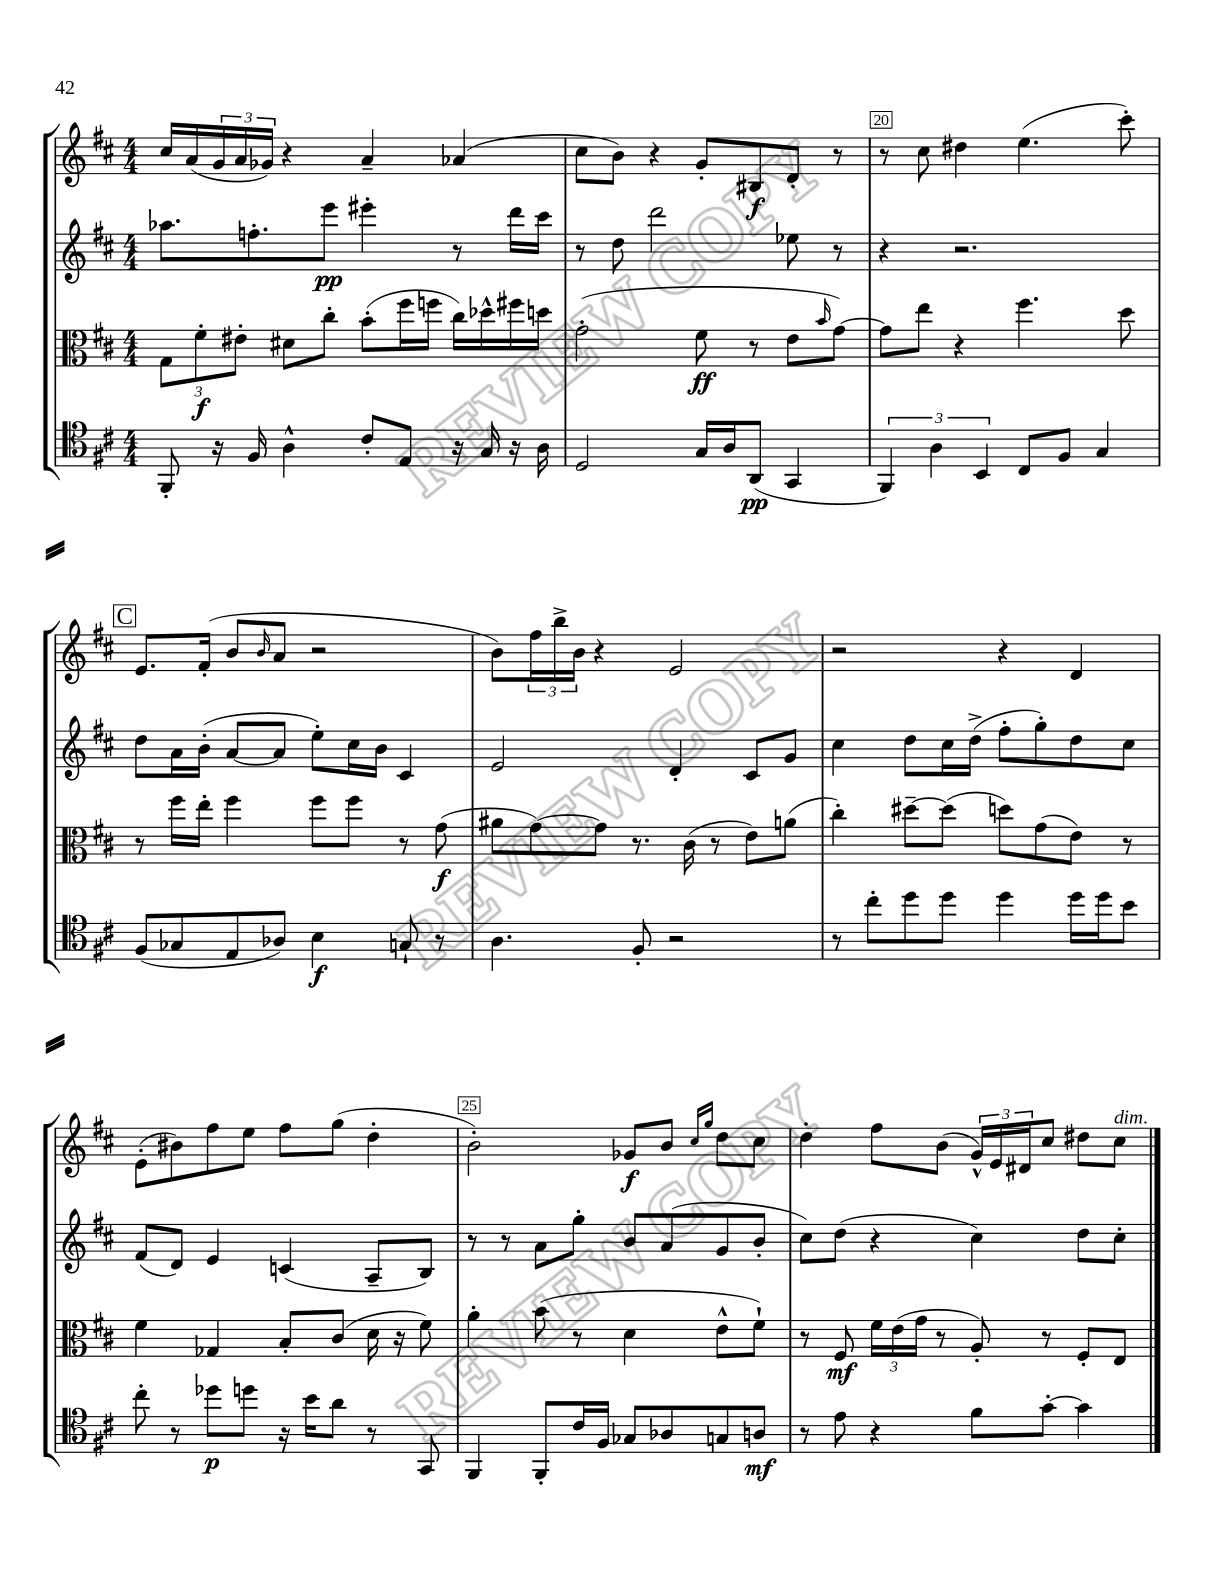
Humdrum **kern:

**kern	**kern	**kern	**kern
*staff4	*staff3	*staff2	*staff1
*clefC4	*clefC3	*clefG2	*clefG2
*k[f#c#]	*k[f#c#]	*k[f#c#]	*k[f#c#]
*M4/4	*M4/4	*M4/4	*M4/4
8FF#'/	12G\L	8.aa-\L	16cc#/LL
.	.	.	(16a/
.	12f#'\	.	.
16r	.	.	24g/
.	12e#'\J	.	24a/
16F#/	.	8.ff'\	.
.	.	.	24g-/JJ)
4A^^\	8d#\L	.	4r
.	8cc#'\J	8eee\J	.
8c#'/L	(8b'\L	4eee#'\	4a~/
8E/J	16ff#\L	.	.
.	16ff\JJ	.	.
16r	16cc#\LL)	8r	(4a-/
16G/	16dd-^^\	.	.
16r	16ff#\	16ddd\LL	.
16A\	16dd\JJ	16ccc#\JJ	.
=	=	=	=
2D/	(2g'\	8r	8cc#\L
.	.	8dd\	8b\J)
.	.	2ddd\	4r
16G/LL	8f#\	.	8g'/L
16A/J	.	.	.
(8AA/J	8r	.	8B#/
4GG/	8e\L	8ee-\	8d'/J
.	16qqb/	.	.
.	[8g\J)	8r	8r
=	=	=	=
6FF#/)	8g\]L	4r	8r
.	8ee\J	.	8cc#\
6A\	.	.	.
.	4r	2.r	4dd#\
6BB/	.	.	.
8C#/L	4.ff#\	.	(4.ee\
8F#/J	.	.	.
4G/	.	.	.
.	8dd\	.	8ccc#'\)
=	=	=	=
(8F#/L	8r	8dd\L	8.e/L
8G-/	16ff#\LL	16a\L	.
.	16ee'\JJ	(16b'\JJ	(16f#'/Jk
8E/	4ff#\	[8a/L	8b/L
.	.	.	16qqb/
8A-/J)	.	8a/]J	8a/J
4B\	8ff#\L	8ee'\L)	2r
.	8ff#\J	16cc#\L	.
.	.	16b\JJ	.
8G`/	8r	4c#/	.
8r	(8g\	.	.
=	=	=	=
4.A\	8a#\L	2e/	8b\L)
.	[8g\)	.	24ff#\L
.	.	.	24bb^\
.	.	.	24b\JJ
.	8g\]J	.	4r
8F#'/	8.r	.	.
2r	.	4d'/	2e/
.	(16c#\	.	.
.	8r	.	.
.	8e\L)	8c#/L	.
.	(8a\J	8g/J	.
=	=	=	=
8r	4cc#'\)	4cc#\	2r
8cc#'\L	.	.	.
8dd\	[8dd#~\L	8dd\L	.
8dd\J	(8dd#\]J	16cc#\L	.
.	.	(16dd^\JJ	.
4dd\	8dd\L)	8ff#'\L	4r
.	(8g\	8gg'\)	.
16dd\LL	8e\J)	8dd\	4d/
16dd\J	.	.	.
8b\J	8r	8cc#\J	.
=	=	=	=
8cc#'\	4f#\	(8f#/L	(8e'\L
8r	.	8d/J)	8b#\)
8dd-\L	4G-/	4e/	8ff#\
8dd\J	.	.	8ee\J
16r	8B'/L	(4c/	8ff#\L
16b\LK	.	.	.
8a\J	(8c#/J	.	(8gg\J
8r	16d\	8A~/L	4dd'\
.	16r	.	.
8GG/	8f#\)	8B/J)	.
=	=	=	=
4FF#/	4a'\	8r	2b'\)
.	.	8r	.
8FF#'/L	(8b\	8a\L	.
16c#/L	8r	8gg'\J	.
16F#/JJ	.	.	.
8G-/L	4d\	8b/L	8g-/L
8A-/	.	(8a/	8b/J
.	.	.	16qqcc#/LL
.	.	.	16qqgg/JJ
8G/	8e^^\L	8g/	8dd\L
8A/J	8f#`\J)	8b'/J	8cc#\J
=	=	=	=
8r	8r	8cc#\L)	4dd'\
8e\	8F#/	(8dd\J	.
4r	24f#\LL	4r	8ff#\L
.	(24e\	.	.
.	24g\JJ	.	.
.	8r	.	(8b\J
8f#\L	8A'/)	4cc#\)	24g^^/LL)
.	.	.	24e/
.	.	.	24d#/J
[8g'\J	8r	.	8cc#/J
4g\]	8F#'/L	8dd\L	8dd#\L
.	8E/J	8cc#'\J	8cc#\J
==	==	==	==
*-	*-	*-	*-
